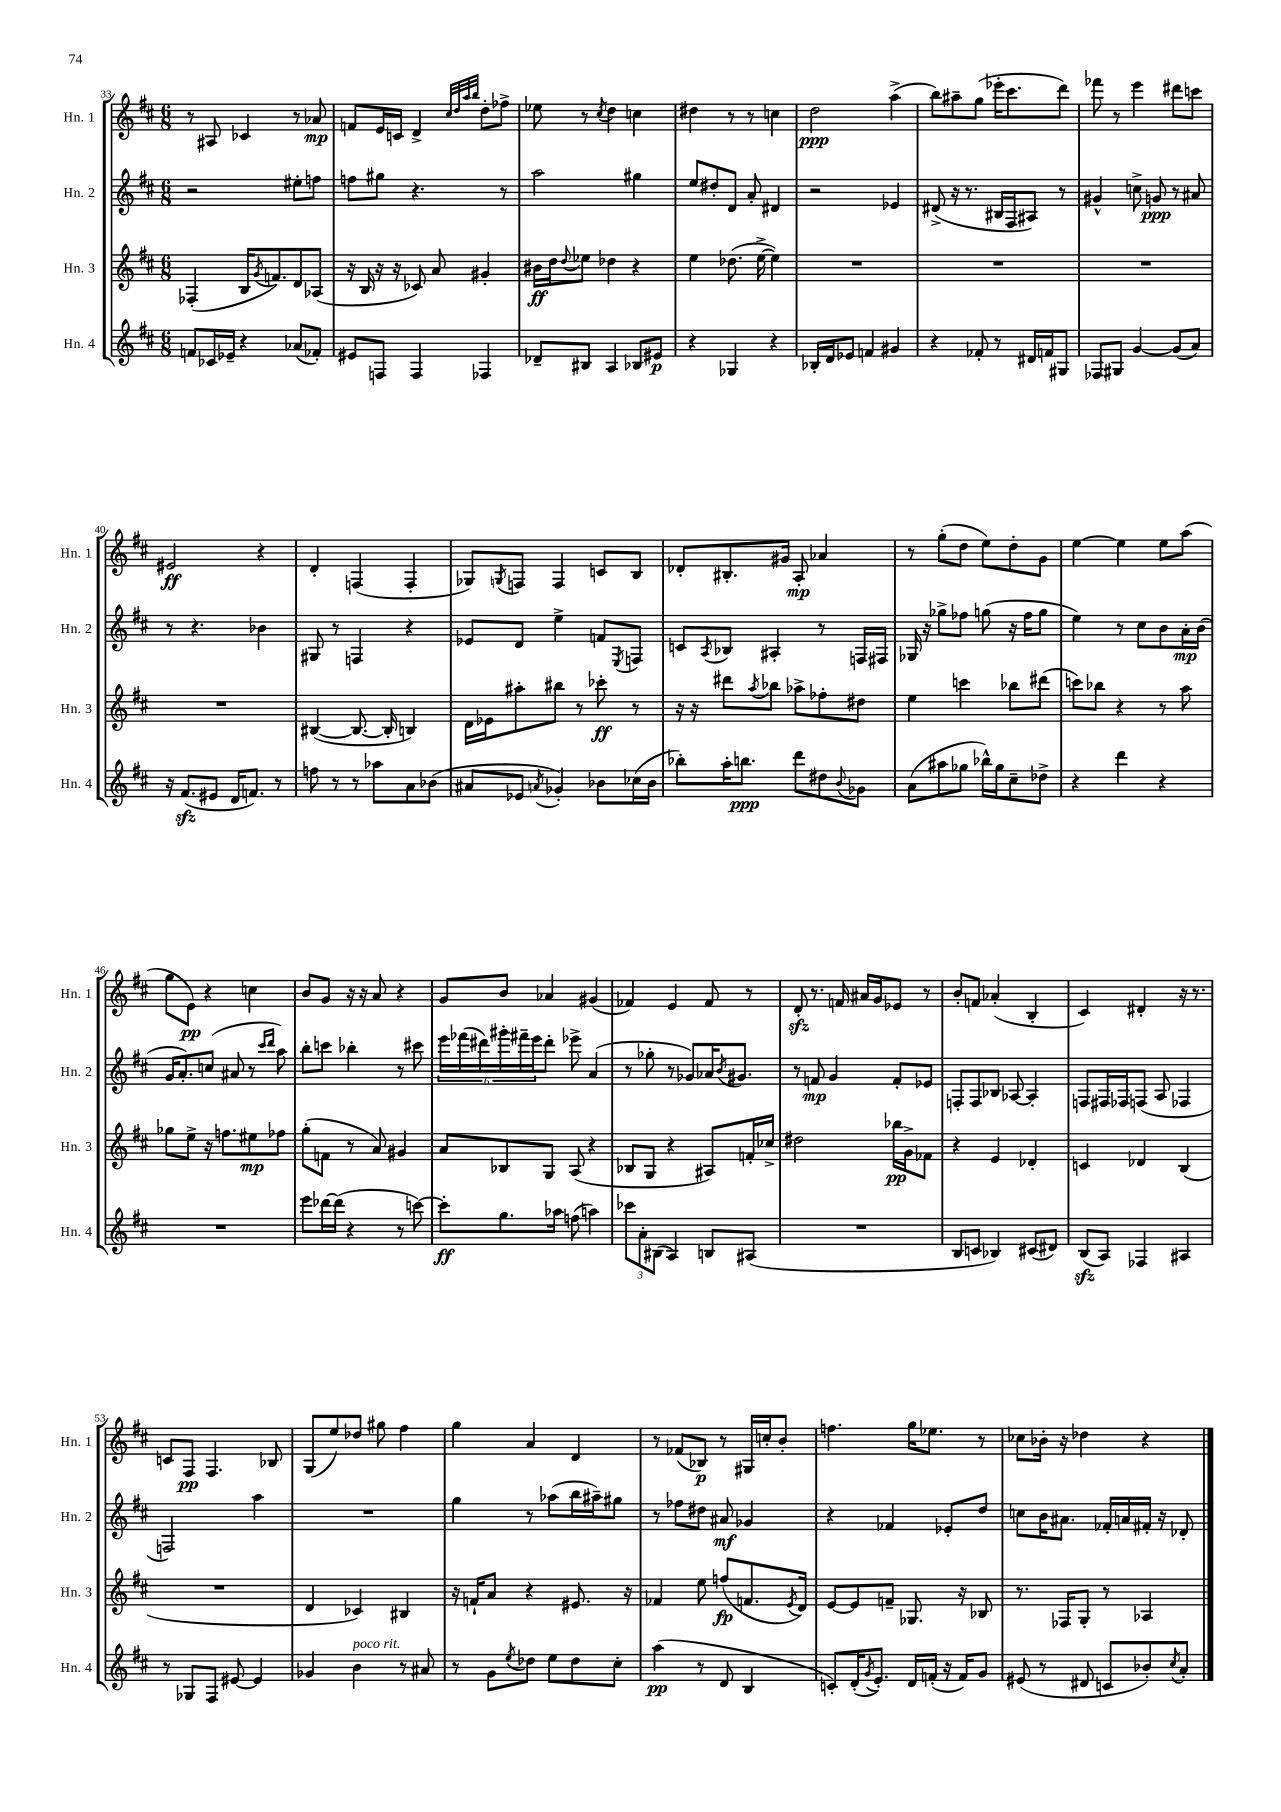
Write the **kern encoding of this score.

**kern	**dynam	**kern	**dynam	**kern	**dynam	**kern	**dynam
*part4	*part4	*part3	*part3	*part2	*part2	*part1	*part1
*staff4	*staff4	*staff3	*staff3	*staff2	*staff2	*staff1	*staff1
*I"Hn. 4	*	*I"Hn. 3	*	*I"Hn. 2	*	*I"Hn. 1	*
*I'Hn. 4	*	*I'Hn. 3	*	*I'Hn. 2	*	*I'Hn. 1	*
*clefG2	*	*clefG2	*	*clefG2	*	*clefG2	*
*k[f#c#]	*	*k[f#c#]	*	*k[f#c#]	*	*k[f#c#]	*
*M6/8	*	*M6/8	*	*M6/8	*	*M6/8	*
=33	=33	=33	=33	=33	=33	=33	=33
8fn/L	.	(4F-X'/	.	2r	.	8r	.
16c-X/L	.	.	.	.	.	8A#X/	.
16e-X~/JJ	.	.	.	.	.	.	.
4r	.	16B/KL	.	.	.	4c-X/	.
.	.	8qg/	.	.	.	.	.
.	.	8.fn/)	.	.	.	.	.
(8a-X/L	.	8d/	.	8ee#X'\L	.	8r	.
8f-X'/J)	.	(8A-X/J	.	8ffn\J	.	8a-X/	mp
=34	=34	=34	=34	=34	=34	=34	=34
8e#X/L	.	16r	.	8ffn\L	.	8fn/L	.
.	.	16B/	.	.	.	.	.
8Fn/J	.	16r	.	8gg#X\J	.	16e/L	.
.	.	16r	.	.	.	16cn/JJ	.
4F/	.	8c-X/)	.	4.r	.	4d^/	.
.	.	8a/	.	.	.	.	.
.	.	.	.	.	.	32qqcc#/LLL	.
.	.	.	.	.	.	32qqdd/	.
.	.	.	.	.	.	32qqaa/	.
.	.	.	.	.	.	32qqbb/JJJ	.
4F-X/	.	4g#X'/	.	.	.	8dd'\L	.
.	.	.	.	8r	.	8ff-X^\J	.
=35	=35	=35	=35	=35	=35	=35	=35
8d-X~/L	.	16b#X\LL	ff	2aa\	.	8ee-X\	.
.	.	16dd\J	.	.	.	.	.
.	.	8qqdd/	.	.	.	.	.
8B#X/J	.	8ee-X\J	.	.	.	8r	.
.	.	.	.	.	.	8qcc#/	.
4A/	.	4dd-X\	.	.	.	4dd\	.
8B-X/L	.	4r	.	4gg#X\	.	4ccn\	.
8e#X/J	p	.	.	.	.	.	.
=36	=36	=36	=36	=36	=36	=36	=36
4r	.	4ee\	.	8ee/L	.	4dd#X\	.
.	.	.	.	8dd#X'/	.	.	.
4G-X/	.	(8.dd-X\	.	8d/J	.	8r	.
.	.	.	.	8a'/	.	8r	.
.	.	[16ee^\	.	.	.	.	.
4r	.	4ee\])	.	4d#X/	.	4ccn\	.
=37	=37	=37	=37	=37	=37	=37	=37
16B-X'/LL	.	2.r	.	2r	.	2dd\	ppp
16d/J	.	.	.	.	.	.	.
8e-X/J	.	.	.	.	.	.	.
4fn/	.	.	.	.	.	.	.
4g#X/	.	.	.	4e-X/	.	(4aa^\	.
=38	=38	=38	=38	=38	=38	=38	=38
4r	.	2.r	.	(8d#X^/	.	8bb\L)	.
.	.	.	.	16r	.	8aa#X~\	.
.	.	.	.	8.r	.	.	.
8f-X'/	.	.	.	.	.	(8gg\J	.
8r	.	.	.	16B#X/LL	.	16eee-X'\KL	.
.	.	.	.	16F#/J	.	8.ccc#\	.
16d#X/LL	.	.	.	8A#X/J)	.	.	.
16fn/J	.	.	.	.	.	.	.
8G#X/J	.	.	.	8r	.	8ddd\J)	.
=39	=39	=39	=39	=39	=39	=39	=39
8F-X/L	.	2.r	.	4g#X^^/	.	8fff-X\	.
8G#X/J	.	.	.	.	.	8r	.
[4g/	.	.	.	8ccn^\	.	4eee\	.
.	.	.	.	8gn/	ppp	.	.
(8g/L]	.	.	.	8r	.	8ddd#X\L	.
8a/J)	.	.	.	8a#X/	.	8cccn\J	.
!!LO:LB:g=z
=40	=40	=40	=40	=40	=40	=40	=40
16r	.	2.r	.	8r	.	2e#X/	ff
(8.f#zz/L	.	.	.	.	.	.	.
.	.	.	.	4.r	.	.	.
8e#X/J	.	.	.	.	.	.	.
16d/KL	.	.	.	.	.	.	.
8.fn/J)	.	.	.	.	.	.	.
.	.	.	.	4b-X\	.	4r	.
8r	.	.	.	.	.	.	.
=41	=41	=41	=41	=41	=41	=41	=41
8ffn\	.	([4B#X/	.	8G#X/	.	4d'/	.
8r	.	.	.	8r	.	.	.
8r	.	8.B#/_	.	4Fn/	.	(4Fn/	.
8aa-X\L	.	.	.	.	.	.	.
.	.	16B#'/]	.	.	.	.	.
8a\	.	4Bn/)	.	4r	.	4F'/	.
(8b-X\J	.	.	.	.	.	.	.
=42	=42	=42	=42	=42	=42	=42	=42
8a#X/L	.	16d\LL	.	8e-X/L	.	8G-X/L)	.
.	.	16e-X\J	.	.	.	.	.
.	.	.	.	.	.	8qGn/	.
8e-X/J	.	8aa#X'\	.	8d/J	.	8Fn/J	.
8qan/	.	.	.	.	.	.	.
4g-X'/)	.	8bb#X\J	.	4ee^\	.	4F/	.
.	.	8r	.	.	.	.	.
8b-X\L	.	8ccc-X'\	ff	8fn/L	.	8cn/L	.
.	.	.	.	8qE/	.	.	.
(16cc-X\L	.	8r	.	8Fn/J	.	8B/J	.
16b-\JJ	.	.	.	.	.	.	.
=43	=43	=43	=43	=43	=43	=43	=43
8bb-X'\L)	.	16r	.	8cn/L	.	8d-X'/L	.
.	.	16r	.	.	.	.	.
.	.	.	.	8qA/	.	.	.
16aa'\K	.	8ddd#X\L	.	8B-X/J	.	8.B#X'/	.
8.bbn\J	ppp	.	.	.	.	.	.
.	.	8qaa/	.	.	.	.	.
.	.	8bb-X\J	.	4A#X'/	.	.	.
.	.	.	.	.	.	16g#X/Jk	.
8ddd\L	.	8aa-X^\L	.	.	.	8A'/	mp
8dd#X\	.	8ff-X'\	.	8r	.	4a-X/	.
8qqb/	.	.	.	.	.	.	.
8g-X\J	.	8dd#X\J	.	16Fn/LL	.	.	.
.	.	.	.	16F#X/JJ	.	.	.
=44	=44	=44	=44	=44	=44	=44	=44
(8a\L	.	4ee\	.	16G-X/	.	8r	.
.	.	.	.	16r	.	.	.
8aa#X\	.	.	.	8gg-X^\L	.	(8gg'\L	.
8gg-X\J	.	4cccn\	.	8ff-X\J	.	8dd\J	.
16bb-X^^\LL)	.	.	.	(8ggn\	.	8ee\L)	.
16gg-\J	.	.	.	.	.	.	.
8cc#~\	.	8bb-X\L	.	16r	.	8dd'\	.
.	.	.	.	16ff-\KL	.	.	.
8dd-X^\J	.	(8ddd#X\J	.	8gg\J	.	8g\J	.
=45	=45	=45	=45	=45	=45	=45	=45
4r	.	8cccn\L)	.	4ee\)	.	[4ee\	.
.	.	8bb-X\J	.	.	.	.	.
4ddd\	.	4r	.	8r	.	4ee\]	.
.	.	.	.	8cc#\L	.	.	.
4r	.	8r	.	8b\	.	8ee\L	.
.	.	8aa\	.	16a'\L	mp	(8aa\J	.
.	.	.	.	(16b\JJ	.	.	.
!!LO:LB:g=z
=46	=46	=46	=46	=46	=46	=46	=46
2.r	.	8gg-X\L	.	16g/KL	.	8gg\L	.
.	.	.	.	8.a'/)	.	.	.
.	.	8ee^\J	.	.	.	8e\J)	pp
.	.	16r	.	(8ccn/J	.	4r	.
.	.	8.ffn\L	.	.	.	.	.
.	.	.	.	8a#X/	.	.	.
.	.	8ee#X\	mp	8r	.	4ccn\	.
.	.	.	.	16qqccc#/LL	.	.	.
.	.	.	.	16qqddd/JJ	.	.	.
.	.	8ff-X\J	.	8aa\)	.	.	.
=47	=47	=47	=47	=47	=47	=47	=47
8eee\L	.	(8gg'\L	.	8bb'\L	.	8b/L	.
[16ddd-X\L	.	8fn\J	.	8cccn\J	.	8g/J	.
(16ddd-\JJ]	.	.	.	.	.	.	.
4r	.	8r	.	4bb-X'\	.	16r	.
.	.	.	.	.	.	16r	.
.	.	8a/)	.	.	.	8a/	.
8r	.	4g#X/	.	8r	.	4r	.
[8cccn\)	.	.	.	8ccc#X\	.	.	.
=48	=48	=48	=48	=48	=48	=48	=48
8ccc'\L]	ff	8a/L	.	24eee\LL	.	8g/L	.
.	.	.	.	(24fff-X\	.	.	.
.	.	.	.	24ddd#X\)	.	.	.
8.gg\	.	8B-X/	.	24ggg#X'\	.	8b/J	.
.	.	.	.	24fff#X~\	.	.	.
.	.	.	.	24eee\J	.	.	.
.	.	8G/J	.	8ddd#'\J	.	4a-X/	.
16aa-X\Jk	.	.	.	.	.	.	.
(8ffn\	.	(8A/	.	8eee-X^\	.	.	.
4aan\)	.	4r	.	(4a/	.	(4g#X/	.
=49	=49	=49	=49	=49	=49	=49	=49
12ccc-X\L	.	8B-X/L	.	8r	.	4f-X/)	.
12a'\	.	.	.	.	.	.	.
.	.	8G/J	.	8gg-X'\	.	.	.
(12B#X\J	.	.	.	.	.	.	.
4A/)	.	4r	.	8r	.	4e/	.
.	.	.	.	8g-X/L)	.	.	.
8Bn/L	.	8A#X/L)	.	16a-X/K	.	8f-/	.
.	.	.	.	8qb/	.	.	.
.	.	.	.	8.g#X/J	.	.	.
(8A#X/J	.	16fn'/L	.	.	.	8r	.
.	.	16cc-X^/JJ	.	.	.	.	.
=50	=50	=50	=50	=50	=50	=50	=50
2.r	.	2dd#X\	.	8r	.	8dzz'/	.
.	.	.	.	8fn/	mp	8.r	.
.	.	.	.	4g/	.	.	.
.	.	.	.	.	.	16fn/	.
.	.	.	.	.	.	16a#X/LL	.
.	.	.	.	.	.	16g/J	.
.	.	16bb-X\LL	pp	8f'/L	.	8e-X/J	.
.	.	16g^\J	.	.	.	.	.
.	.	8f-X\J	.	8e-X/J	.	8r	.
=51	=51	=51	=51	=51	=51	=51	=51
8B/L	.	4r	.	8Fn'/L	.	8b'/L	.
8cn/J	.	.	.	8F/	.	8fn/J	.
4B-X/)	.	4e/	.	8B-X/J	.	(4a-X'/	.
.	.	.	.	[8A-X/	.	.	.
(8c#X/L	.	4d-X'/	.	4A-'/]	.	4B'/	.
8d#X/J)	.	.	.	.	.	.	.
=52	=52	=52	=52	=52	=52	=52	=52
(8Bzz/L	.	4cn/	.	8Fn/L	.	4c#/)	.
8A/J)	.	.	.	16F#X/L	.	.	.
.	.	.	.	16F-X/J	.	.	.
4F-X/	.	4d-X/	.	(8Fn/J	.	4d#X'/	.
.	.	.	.	8A/	.	.	.
4A#X/	.	(4B/	.	4F-X/	.	16r	.
.	.	.	.	.	.	8.r	.
!!LO:LB:g=z
=53	=53	=53	=53	=53	=53	=53	=53
8r	.	2.r	.	2Fn/)	.	8cn/L	.
8G-X/L	.	.	.	.	.	8F#/J	pp
8F#/J	.	.	.	.	.	4.F#/	.
[8e#X/	.	.	.	.	.	.	.
4e#/]	.	.	.	4aa\	.	.	.
.	.	.	.	.	.	8B-X/	.
=54	=54	=54	=54	=54	=54	=54	=54
4g-X/	.	4d/	.	2.r	.	(8G/L	.
.	.	.	.	.	.	8ee/)	.
!LO:TX:a:i:t=poco rit.	!	!	!	!	!	!	!
4b\	.	4c-X/)	.	.	.	8dd-X/J	.
.	.	.	.	.	.	8gg#X\	.
8r	.	4B#X/	.	.	.	4ff#\	.
8a#X/	.	.	.	.	.	.	.
=55	=55	=55	=55	=55	=55	=55	=55
8r	.	16r	.	4gg\	.	4gg\	.
.	.	16fn`/KL	.	.	.	.	.
8g\L	.	8a/J	.	.	.	.	.
8qee/	.	.	.	.	.	.	.
8dd-X\J	.	4r	.	8r	.	4a/	.
8ee\L	.	.	.	(8aa-X\L	.	.	.
8dd-\	.	8.e#X/	.	16bb\L	.	4d/	.
.	.	.	.	16aa#X~\J)	.	.	.
8cc#'\J	.	.	.	8gg#X\J	.	.	.
.	.	16r	.	.	.	.	.
=56	=56	=56	=56	=56	=56	=56	=56
(4aa\	pp	4f-X/	.	8r	.	8r	.
.	.	.	.	8ff-X\L	.	(8f-X/L	.
8r	.	8ee\	.	8dd#X\J	.	8B-X/J)	p
8d/	.	(8ffn/L	fp	8a#X/	mf	8r	.
4B/	.	8.fn/	.	4g-X/	.	16G#X/LL	.
.	.	.	.	.	.	16ccn'/J	.
.	.	.	.	.	.	8b'/J	.
.	.	8qe/	.	.	.	.	.
.	.	16d/Jk)	.	.	.	.	.
=57	=57	=57	=57	=57	=57	=57	=57
8cn'/L)	.	[8e/L	.	4r	.	4.ffn\	.
(16d'/K	.	8e/]	.	.	.	.	.
8qg/	.	.	.	.	.	.	.
8.e'/J)	.	.	.	.	.	.	.
.	.	8fn~/J	.	4f-X/	.	.	.
16d/LL	.	8.G-X/	.	.	.	16gg\KL	.
(16fn'/JJ	.	.	.	.	.	8.ee-X\J	.
16r	.	.	.	8e-X'/L	.	.	.
16f/KL)	.	16r	.	.	.	.	.
8g/J	.	8B-X/	.	8dd/J	.	8r	.
=58	=58	=58	=58	=58	=58	=58	=58
(8e#X/	.	8.r	.	8ccn\L	.	8cc-X\L	.
8r	.	.	.	16b\K	.	16b-X'\Jk	.
.	.	16F-X/KL	.	8.a#X\J	.	16r	.
8d#X/	.	8G'/J	.	.	.	4dd-X\	.
8cn/L	.	8r	.	16f-X'/LL	.	.	.
.	.	.	.	16an/	.	.	.
8b-X'/)	.	4A-X/	.	16f#X'/JJ	.	4r	.
.	.	.	.	16r	.	.	.
8qcc#/	.	.	.	.	.	.	.
8a'/J	.	.	.	8d-X'/	.	.	.
==	==	==	==	==	==	==	==
*-	*-	*-	*-	*-	*-	*-	*-
